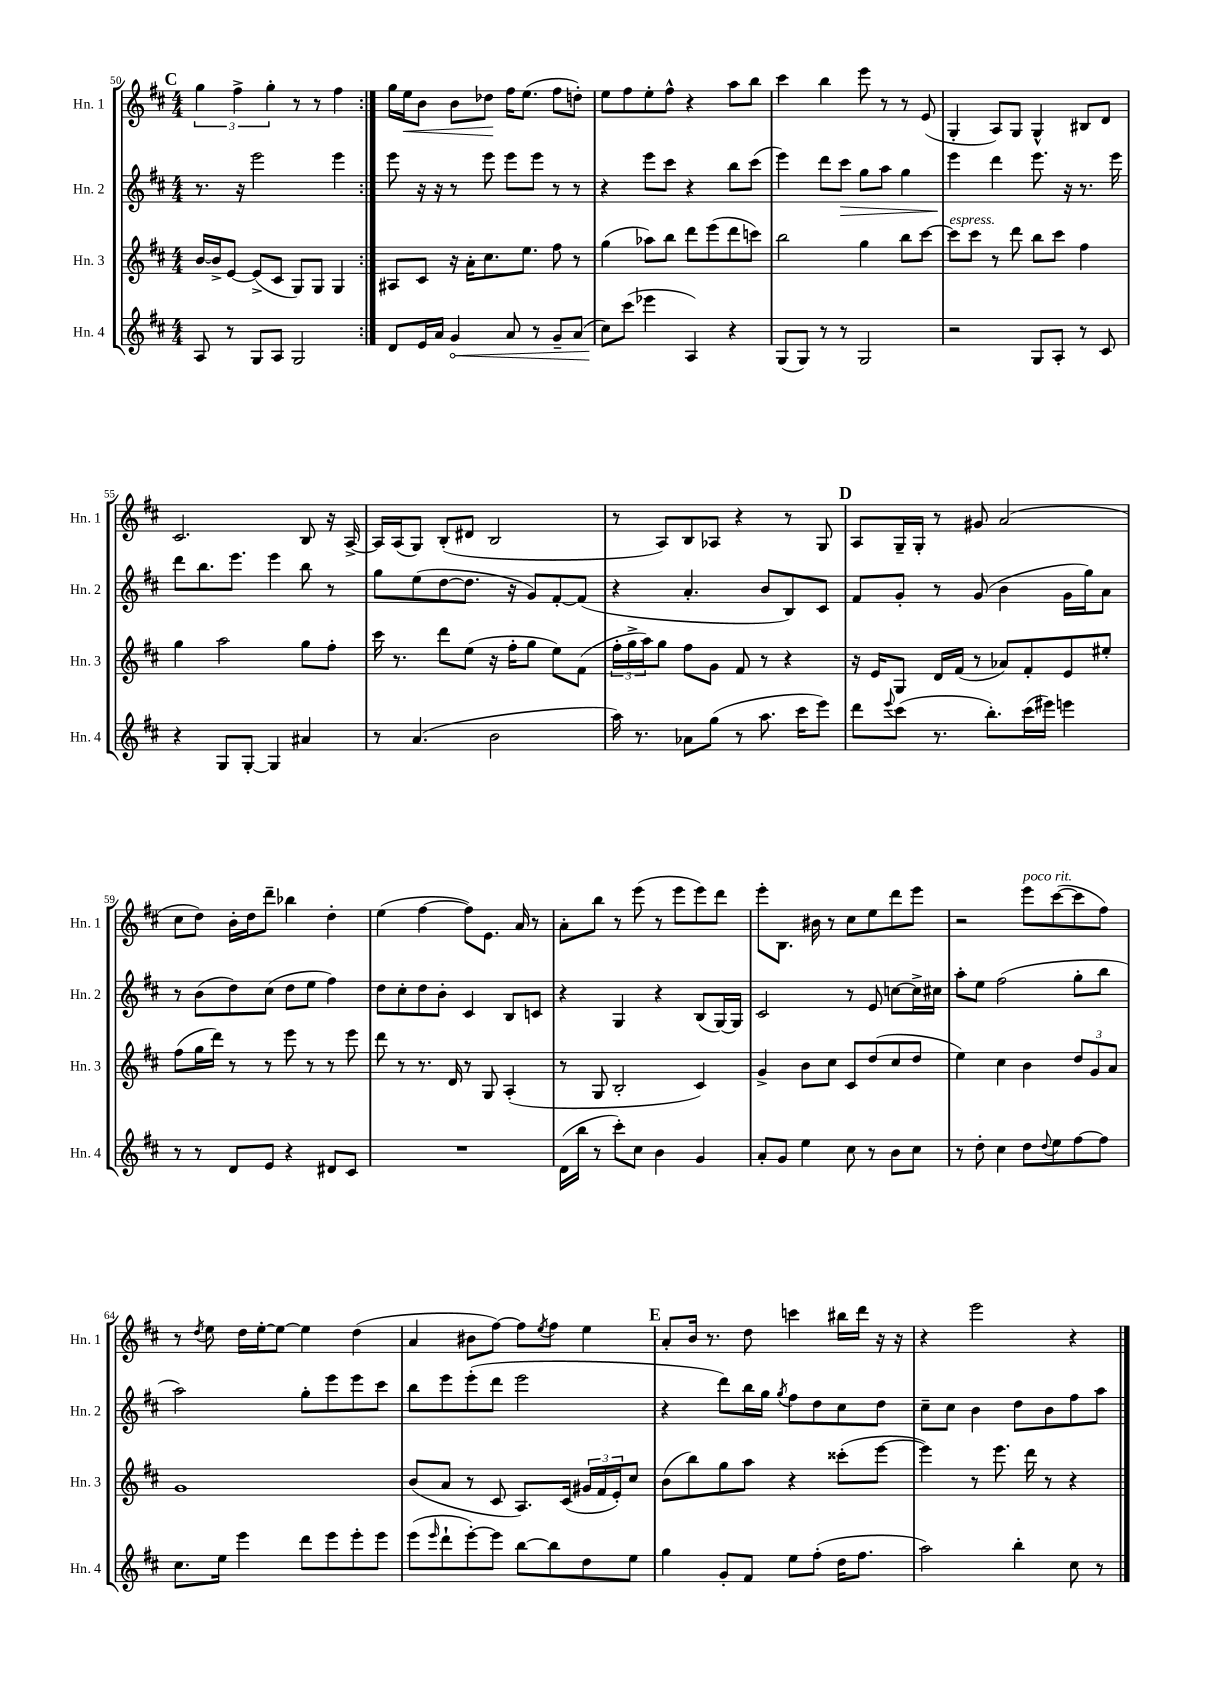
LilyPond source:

<<
\new StaffGroup <<
\new Staff = "s0" \with { instrumentName = "Hn. 1" shortInstrumentName = "Hn. 1" } {
    \clef treble \key d \major \numericTimeSignature \time 4/4
    \repeat volta 2 { \mark \markup { \bold "C" } \tuplet 3/2 { g''4 fis''4-> g''4-. } r8 r8 fis''4 | }
    g''16 e''16\< b'8 b'8 des''8\! fis''16 e''8.( fis''8 d''8-.) |
    e''8 fis''8 e''8-. fis''8-^ r4 a''8 b''8 |
    cis'''4 b''4 e'''8 r8 r8 e'8( |
    g4-. a8) g8 g4-^ bis8 d'8 |
    cis'2. b8 r16 a16~-> |
    a16 a16( g8) b8-.( dis'8 b2 |
    r8 a8) b8 aes8 r4 r8 g8 |
    \mark \markup { \bold "D" } a8 g16-- g16-. r8 gis'8 a'2( |
    cis''8 d''8) b'16-. d''16 d'''8-- bes''4 d''4-. |
    e''4( fis''4~ fis''8) e'8. a'16 r8 |
    a'8-. b''8 r8 e'''8( r8 e'''8 e'''8) d'''8 |
    e'''8-. b8. bis'16 r8 cis''8 e''8 d'''8 e'''8 |
    r2 e'''8^\markup { \italic "poco rit." } cis'''8~( cis'''8 fis''8) |
    r8 \acciaccatura { d''8 } e''8 d''16 e''16~-. e''8~ e''4 d''4( |
    a'4 bis'8 fis''8~) fis''8 \acciaccatura { e''8 } fis''8 e''4 |
    \mark \markup { \bold "E" } a'8-. b'16 r8. d''8 c'''4 bis''16 d'''16 r16 r16 |
    r4 e'''2 r4 \bar "|." |
}
\new Staff = "s1" \with { instrumentName = "Hn. 2" shortInstrumentName = "Hn. 2" } {
    \clef treble \key d \major \numericTimeSignature \time 4/4
    \repeat volta 2 { \mark \markup { \bold "C" } r8. r16 e'''2 e'''4 | }
    e'''8 r16 r16 r8 e'''8 e'''8 e'''8 r8 r8 |
    r4 e'''8 cis'''8 r4 b''8 cis'''8( |
    e'''4) d'''8 cis'''8\> g''8 a''8 g''4 |
    e'''4\! d'''4 e'''8. r16 r8. e'''16 |
    d'''8 b''8. e'''8. e'''4 b''8 r8 |
    g''8 e''8( d''8~ d''8. r16 g'8) fis'8~-. fis'8( |
    r4 a'4.-. b'8 b8) cis'8 |
    \mark \markup { \bold "D" } fis'8 g'8-. r8 g'8( b'4 g'16 g''16) a'8 |
    r8 b'8( d''8) cis''8( d''8 e''8 fis''4) |
    d''8 cis''8-. d''8 b'8-. cis'4 b8 c'8 |
    r4 g4 r4 b8( g16~) g16 |
    cis'2 r8 e'8 c''8~ c''16-> cis''16 |
    a''8-. e''8 fis''2( g''8-. b''8 |
    a''2) g''8-. e'''8 e'''8 cis'''8 |
    b''8 e'''8 e'''8-.( d'''8 e'''2 |
    \mark \markup { \bold "E" } r4 d'''8) b''16 g''16 \acciaccatura { g''8 } fis''8 d''8 cis''8 d''8 |
    cis''8-- cis''8 b'4 d''8 b'8 fis''8 a''8 \bar "|." |
}
\new Staff = "s2" \with { instrumentName = "Hn. 3" shortInstrumentName = "Hn. 3" } {
    \clef treble \key d \major \numericTimeSignature \time 4/4
    \repeat volta 2 { \mark \markup { \bold "C" } b'16~ b'16-> e'8~ e'8->( cis'8 g8) g8 g4 | }
    ais8 cis'8 r16 a'16-. cis''8. e''8. fis''8 r8 |
    g''4( aes''8) b''8 d'''8 e'''8( d'''8 c'''8) |
    b''2 g''4 b''8 cis'''8~ |
    cis'''8^\markup { \italic "espress." } cis'''8 r8 d'''8 b''8 cis'''8 fis''4 |
    g''4 a''2 g''8 fis''8-. |
    cis'''16 r8. d'''8 e''8( r16 fis''16-. g''8 e''8) fis'8( |
    \tuplet 3/2 { fis''16-. g''16-> a''16) } g''8 fis''8 g'8 fis'8 r8 r4 |
    \mark \markup { \bold "D" } r16 e'16 g8 d'16 fis'16( r8 aes'8) fis'8-. e'8 eis''8-. |
    fis''8( g''16 d'''16) r8 r8 e'''8 r8 r8 e'''8 |
    d'''8 r8 r8. d'16 r8 g8 a4-.( |
    r8 g8 b2-. cis'4) |
    g'4-> b'8 cis''8 cis'8 d''8( cis''8 d''8 |
    e''4) cis''4 b'4 \tuplet 3/2 { d''8 g'8 a'8 } |
    g'1 |
    b'8( a'8 r8 cis'8 a8.) cis'16( \tuplet 3/2 { gis'16 fis'16 e'16-.) } cis''8 |
    \mark \markup { \bold "E" } b'8( b''8) g''8 a''8 r4 cisis'''8-.( e'''8~ |
    e'''4) r8 e'''8. d'''16 r8 r4 \bar "|." |
}
\new Staff = "s3" \with { instrumentName = "Hn. 4" shortInstrumentName = "Hn. 4" } {
    \clef treble \key d \major \numericTimeSignature \time 4/4
    \repeat volta 2 { \mark \markup { \bold "C" } a8 r8 g8 a8 g2 | }
    d'8 e'16 a'16 \once \override Hairpin.circled-tip = ##t g'4\< a'8 r8 g'8-- a'8( |
    cis''8\!) cis'''8( ees'''4 a4) r4 |
    g8( g8) r8 r8 g2 |
    r2 g8 a8-. r8 cis'8 |
    r4 g8 g8~-. g4 ais'4 |
    r8 a'4.( b'2 |
    a''16) r8. aes'8 g''8( r8 a''8. cis'''16 e'''8) |
    \mark \markup { \bold "D" } d'''8 \appoggiatura { e'''8 } cis'''8( r8. b''8.-.) cis'''16( eis'''16) e'''4 |
    r8 r8 d'8 e'8 r4 dis'8 cis'8 |
    R1 |
    d'16( b''16 r8 cis'''8-.) cis''8 b'4 g'4 |
    a'8-. g'8 e''4 cis''8 r8 b'8 cis''8 |
    r8 d''8-. cis''4 d''8 \appoggiatura { d''8 } e''8 fis''8~ fis''8 |
    cis''8. e''16 e'''4 d'''8 e'''8 e'''8-. e'''8 |
    e'''8( \grace { e'''16 } d'''8-! e'''8~-.) e'''8 b''8~ b''8 d''8 e''8 |
    \mark \markup { \bold "E" } g''4 g'8-. fis'8 e''8 fis''8-.( d''16 fis''8. |
    a''2) b''4-. cis''8 r8 \bar "|." |
}
>>
>>
\layout { \context { \Score currentBarNumber = #50 } }
